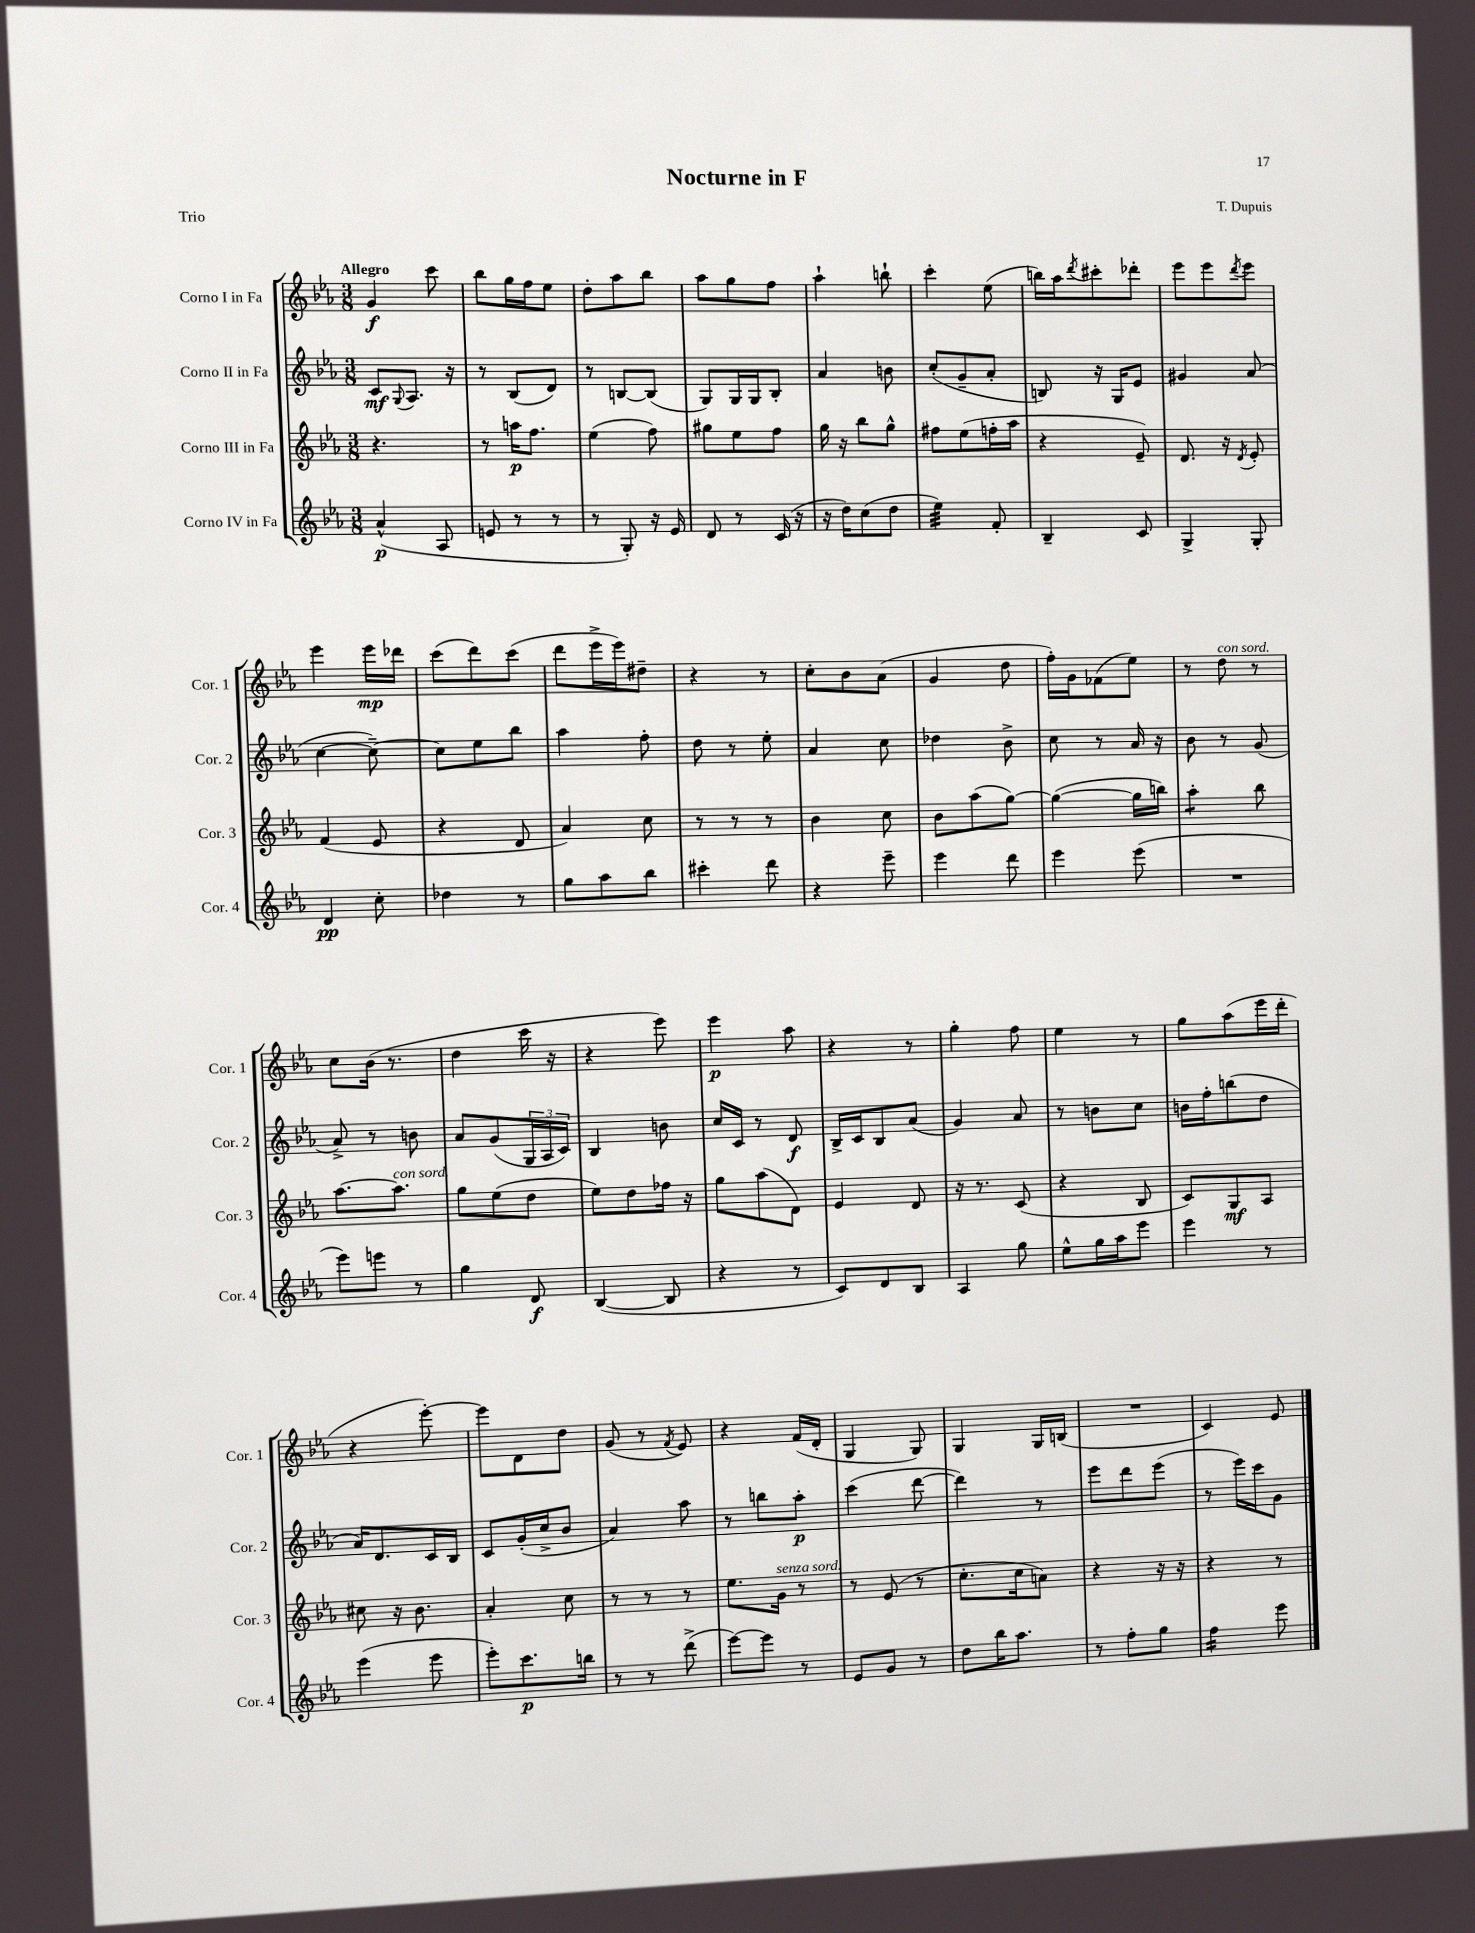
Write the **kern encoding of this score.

**kern	**kern	**kern	**kern
*staff4	*staff3	*staff2	*staff1
*clefG2	*clefG2	*clefG2	*clefG2
*k[b-e-a-]	*k[b-e-a-]	*k[b-e-a-]	*k[b-e-a-]
*M3/8	*M3/8	*M3/8	*M3/8
(4a-^^/	4.r	8c/L	4g/
.	.	8qqG/	.
.	.	8.A-/J	.
8A-/	.	.	8ccc\
.	.	16r	.
=	=	=	=
8e/	8r	8r	8bb-\L
8r	16aa\LK	(8B-/L	16gg\L
.	8.ff\J	.	16ff\J
8r	.	8d/J)	8ee-\J
=	=	=	=
8r	(4ee-\	8r	8dd'\L
8G'/)	.	[8B/L	8aa-\
16r	8ff\)	(8B/]J	8bb-\J
16e-/	.	.	.
=	=	=	=
8d/	8gg#\L	8G/L)	8aa-\L
8r	8ee-\	16G/L	8gg\
.	.	16G/J	.
(16c/	8ff\J	8B-'/J	8ff\J
16r	.	.	.
=	=	=	=
16r	16gg\	4a-/	4aa-`\
16dd\LK)	16r	.	.
(8cc\	8bb-\L	.	.
8dd\J	8gg^^\J	8b\	8bb`\
=	=	=	=
4ee-\)	8ff#\L	(8cc'/L	4ccc'\
.	(8ee-\	8g~/	.
8f'/	16ff'\L	8a-'/J	(8ee-\
.	16aa-\JJ	.	.
=	=	=	=
4B-~/	4r	8B/)	16bb\LL)
.	.	.	16aa-\J
.	.	.	8qddd/
.	.	16r	8ccc#'\
.	.	16G/LK	.
8c/	8e-~/)	8e-/J	8ddd-'\J
=	=	=	=
4G^/	8.d/	4g#/	8eee-\L
.	.	.	8eee-\
.	16r	.	.
.	8qd/	.	8qddd/
8G'/	8e-'/	(8a-/	8eee-\J
=	=	=	=
4d/	(4f/	[4cc\	4eee-\
8cc'\	8e-/	8cc~\_)	16eee-\LL
.	.	.	16ddd-\JJ
=	=	=	=
4dd-\	4r	8cc\]L	(8ccc\L
.	.	8ee-\	8ddd\)
8r	8d/	8bb-\J	(8ccc\J
=	=	=	=
8gg\L	4a-/)	4aa-\	8ddd\L
8aa-\	.	.	16eee-^\L
.	.	.	16eee-\J)
8bb-\J	8cc\	8ff'\	8dd#~\J
=	=	=	=
4ccc#'\	8r	8dd\	4r
.	8r	8r	.
8ddd\	8r	8ee-'\	8r
=	=	=	=
4r	4b-\	4a-/	8cc'\L
.	.	.	8b-\
8eee-~\	8cc\	8cc\	(8a-\J
=	=	=	=
4eee-\	8b-\L	4dd-\	4g/
.	(8aa-\	.	.
8ddd\	[8gg\J)	8b-^\	8dd\
=	=	=	=
4eee-\	(4gg\_	8cc\	16ff'\LL)
.	.	.	16g\J
.	.	8r	(8f-\
(8eee-\	16gg\]LL	16a-/	8ee-\J)
.	16bb\JJ)	16r	.
=	=	=	=
4.r	4aa-'\	8b-\	8r
.	.	8r	8dd\
.	8bb-\	(8g/	8r
=	=	=	=
8eee-\L)	[8.aa-\L	8a-^/)	8cc\L
8eee\J	.	8r	(16b-\Jk
.	8.aa-\]J	.	8.r
8r	.	8b\	.
=	=	=	=
4gg\	8gg\L	8a-/L	4dd\
.	(8ee-\	(8g/	.
8d/	8dd\J	24G/L	16ccc\
.	.	24A-/	.
.	.	.	16r
.	.	24c/JJ)	.
=	=	=	=
([4B-/	8ee-\L)	4B-/	4r
.	8dd\	.	.
8B-/]	16ff-\Jk	8b\	8eee-\)
.	16r	.	.
=	=	=	=
4r	8gg\L	16cc/LL	4eee-\
.	.	16c/JJ	.
.	(8aa-\	8r	.
8r	8d\J)	8d/	8aa-\
=	=	=	=
8c/L)	4e-/	16B-^/LL	4r
.	.	16c/J	.
8d/	.	8B-/	.
8B-/J	8d/	(8a-/J	8r
=	=	=	=
4A-/	16r	4g/)	4gg'\
.	8.r	.	.
8gg\	(8c/	8a-/	8ff\
=	=	=	=
8ee-^^\L	4r	8r	4ee-\
16gg\L	.	8b\L	.
16aa-\J	.	.	.
8eee-\J	8B-/	8cc\J	8r
=	=	=	=
4eee-\	8c/L)	16b\LL	8gg\L
.	.	16ff'\J	.
.	8G/	(8bb\	(8aa-\
8r	8A-/J	8dd\J	16eee-\L
.	.	.	16ddd'\JJ
=	=	=	=
(4eee-\	8cc#\	16a-/LK)	4r
.	.	8.d/	.
.	16r	.	.
.	8.b-\	.	.
8eee-\	.	16c/L	[8eee-'\)
.	.	16B-/JJ	.
=	=	=	=
8eee-'\L)	4a-'/	8c/L	8eee-\]L
8.ccc\	.	(16g'/L	8d\
.	.	16cc^/J	.
.	8cc\	8b-/J	8dd\J
16bb\Jk	.	.	.
=	=	=	=
8r	8r	4a-/)	(8g/
8r	8r	.	8r
.	.	.	8qf/
(8ddd^\	8r	8aa-\	8e-/)
=	=	=	=
[8eee-\L)	8.ee-\L	8r	4r
8eee-\]J	.	8bb\L	.
.	16g\Jk	.	.
8r	8r	8aa-'\J	(16f/LL
.	.	.	16d'/JJ
=	=	=	=
8e-/L	8r	(4ccc\	4G/
8g/J	(8e-/	.	.
8r	8r	[8ddd\	8G/)
=	=	=	=
8dd\L	8.cc'\L	4ddd\])	4G/
16bb-\K	.	.	.
8.aa-\J	16cc\k	.	.
.	8a\J)	8r	16G/LL
.	.	.	(16B/JJ
=	=	=	=
8r	4r	8eee-\L	4.r
8ff'\L	.	8ddd\	.
8gg\J	16r	(8eee-\J	.
.	16r	.	.
=	=	=	=
4ff\	4r	8r	4c/)
.	.	16eee-\LL)	.
.	.	16ccc\J	.
8eee-\	8r	8g\J	8e-/
==	==	==	==
*-	*-	*-	*-
